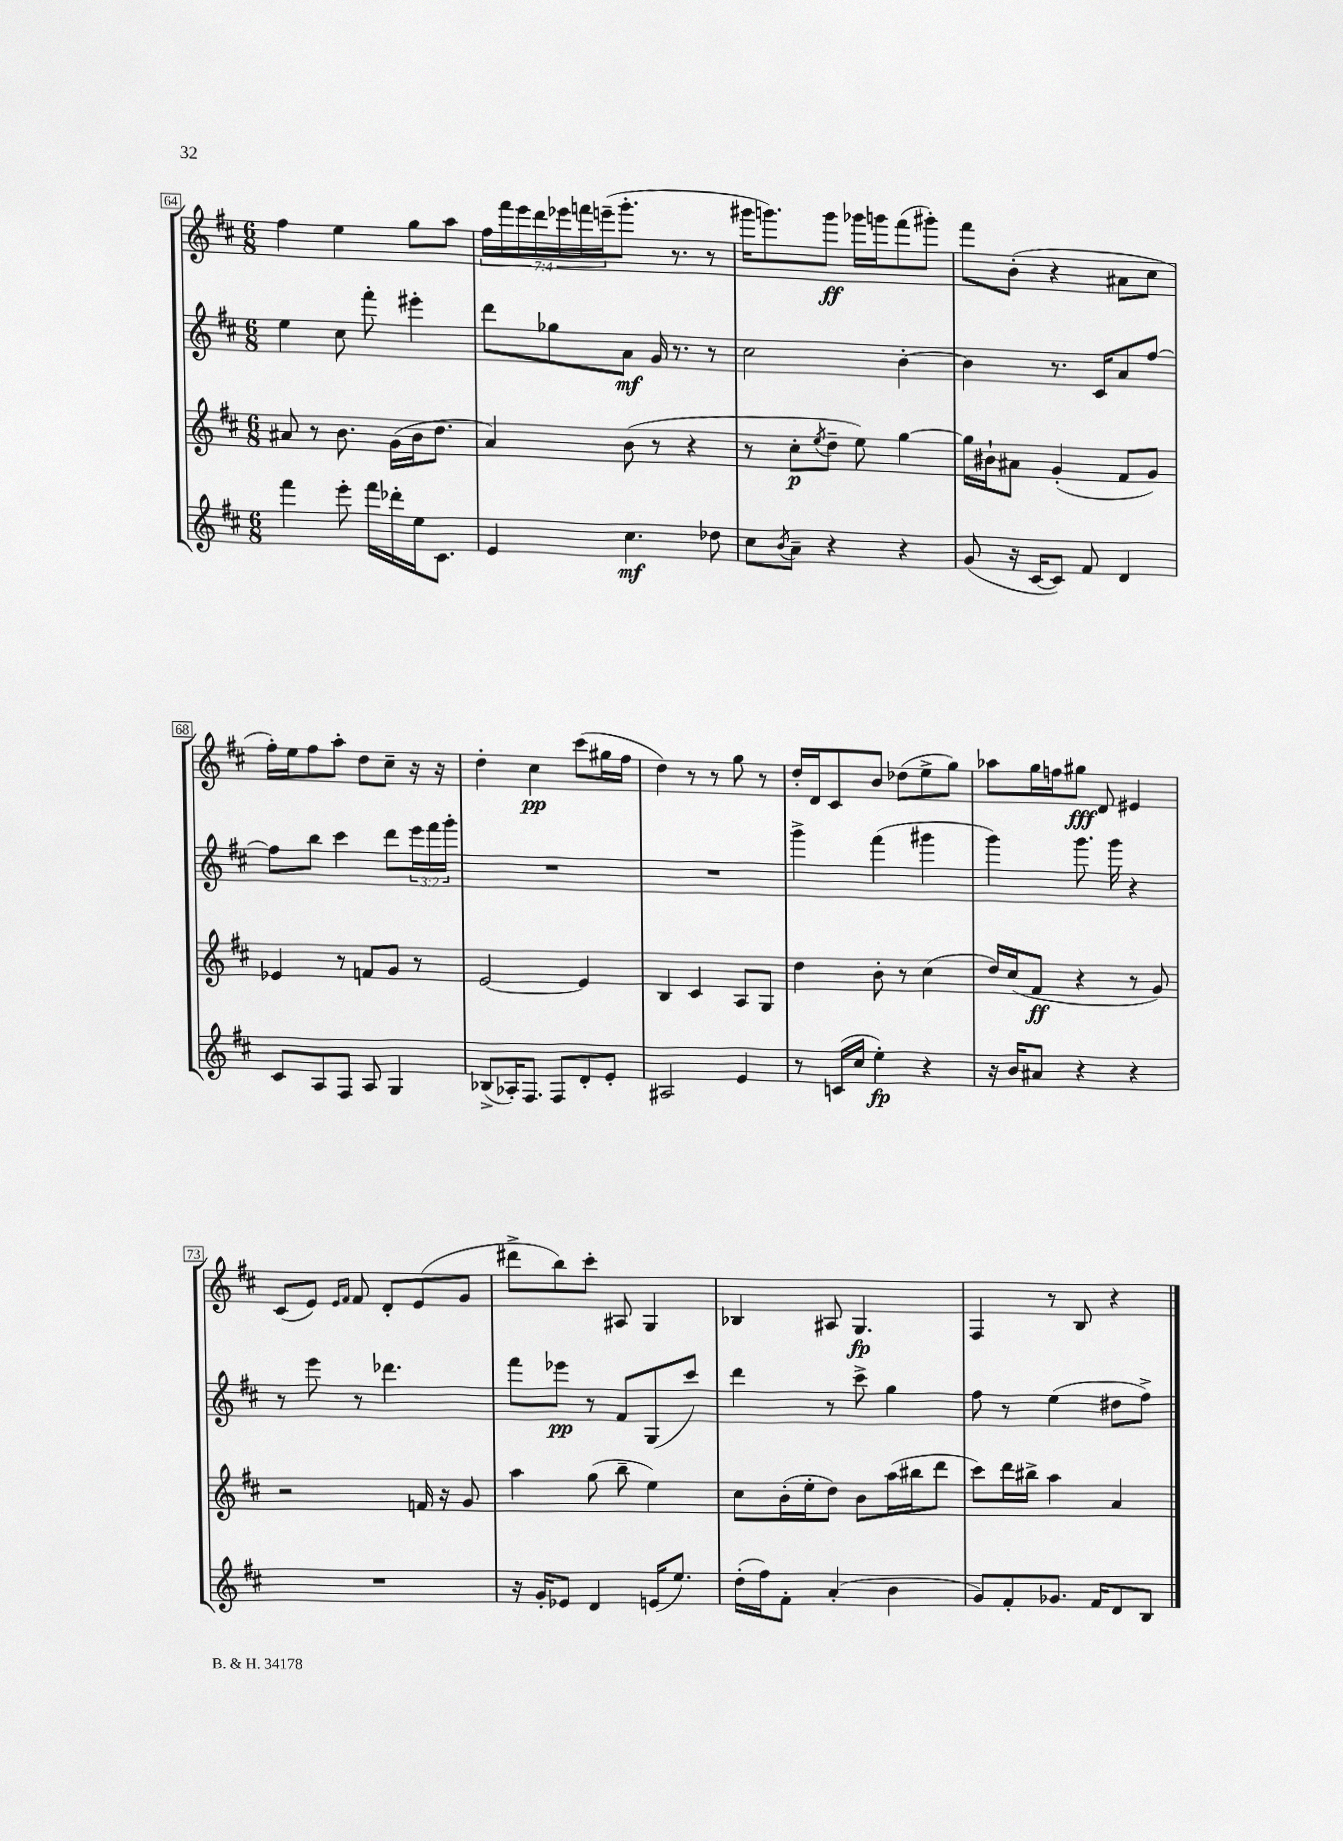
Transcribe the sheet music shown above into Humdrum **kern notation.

**kern	**kern	**kern	**kern
*staff4	*staff3	*staff2	*staff1
*clefG2	*clefG2	*clefG2	*clefG2
*k[f#c#]	*k[f#c#]	*k[f#c#]	*k[f#c#]
*M6/8	*M6/8	*M6/8	*M6/8
4fff#	8a#	4ee	4ff#
.	8r	.	.
8eee'	8.b	8cc#	4ee
16fff#	.	8fff#'	.
16ddd-'	(16g	.	.
16ee	16b	4eee#'	8gg
8.c#	8.dd	.	.
.	.	.	8aa
=	=	=	=
4e	4a)	8ddd	28ff#
.	.	.	28fff#
.	.	.	28eee
.	.	.	28ddd
.	.	8gg-	.
.	.	.	28eee-
.	.	.	28fff
.	.	.	(28eee~
4.cc#	(8b	8a	8.ggg'
.	8r	16g	.
.	.	8.r	8.r
.	4r	.	.
8dd-	.	8r	8r
=	=	=	=
8cc#	8r	2cc#	16ggg#
.	.	.	8.ggg)
8qb	.	.	.
8a~	8cc#'	.	.
.	8qee	.	.
4r	8dd~	.	8ggg
.	8ee)	.	16ggg-
.	.	.	16ggg
4r	[4gg	[4b'	(8fff#
.	.	.	8ggg#')
=	=	=	=
(8g	16gg]	4b]	8fff#
.	16b#`	.	.
16r	8a#	.	(8b'
[16c#	.	.	.
8c#])	(4g'	8.r	4r
8f#	.	.	.
.	.	16c#	.
4d	8f#	8a	8a#
.	8g)	[8ff#	8cc#
=	=	=	=
8c#	4e-	8ff#]	16ff#')
.	.	.	16ee
8A	.	8bb	8ff#
8F#	8r	4ccc#	8aa'
8A	8f	.	8dd
4G	8g	8ddd	8cc#~
.	8r	24eee	16r
.	.	24fff#	.
.	.	.	16r
.	.	24ggg'	.
=	=	=	=
(8B-^	[2e	2.r	4dd'
16A-')	.	.	.
8.F#	.	.	.
.	.	.	4cc#
8F#	.	.	.
8d'	4e]	.	(8ccc#
8e'	.	.	16gg#
.	.	.	16ff#
=	=	=	=
2A#	4B	2.r	4dd)
.	4c#	.	8r
.	.	.	8r
4e	8A	.	8gg
.	8G	.	8r
=	=	=	=
8r	4dd	4ggg^	16dd'
.	.	.	16d
(16c	.	.	8c#
16cc#	.	.	.
4ee')	8b'	(4fff#	8b
.	8r	.	(8dd-
4r	(4cc#	4ggg#	8ee^
.	.	.	8gg)
=	=	=	=
16r	16dd)	4ggg)	8aa-
16b	(16cc#	.	.
8a#	8f#	.	16gg
.	.	.	16ff
4r	4r	8.ggg	8gg#
.	.	.	8d
.	.	16ggg	.
4r	8r	4r	4e#
.	8g)	.	.
=	=	=	=
2.r	2r	8r	(8c#
.	.	8eee	8e)
.	.	.	16qqe
.	.	.	16qqf#
.	.	8r	8f#
.	.	4.ddd-	8d'
.	16f	.	(8e
.	16r	.	.
.	8g	.	8g
=	=	=	=
16r	4aa	8fff#	8ddd#^
16g'	.	.	.
8e-	.	8eee-	8bb)
4d	(8gg	8r	8ccc#'
.	8bb~	8f#	8A#
(16e	4ee)	(8G	4G
8.ee)	.	.	.
.	.	8ccc#)	.
=	=	=	=
(16dd'	8cc#	4ddd	4B-
16ff#)	.	.	.
8f#'	(16b'	.	.
.	16ee'	.	.
(4a'	8dd)	8r	8A#
.	8b	8ccc#^	4.G
4b	(16aa	4gg	.
.	16bb#	.	.
.	8ddd	.	.
=	=	=	=
8g)	8ccc#)	8ff#	4F#
8f#'	16ddd	8r	.
.	16bb#^	.	.
8.g-	4aa	(4ee	8r
.	.	.	8B
16f#	.	.	.
8d	4a	8dd#	4r
8B	.	8ff#^)	.
==	==	==	==
*-	*-	*-	*-
